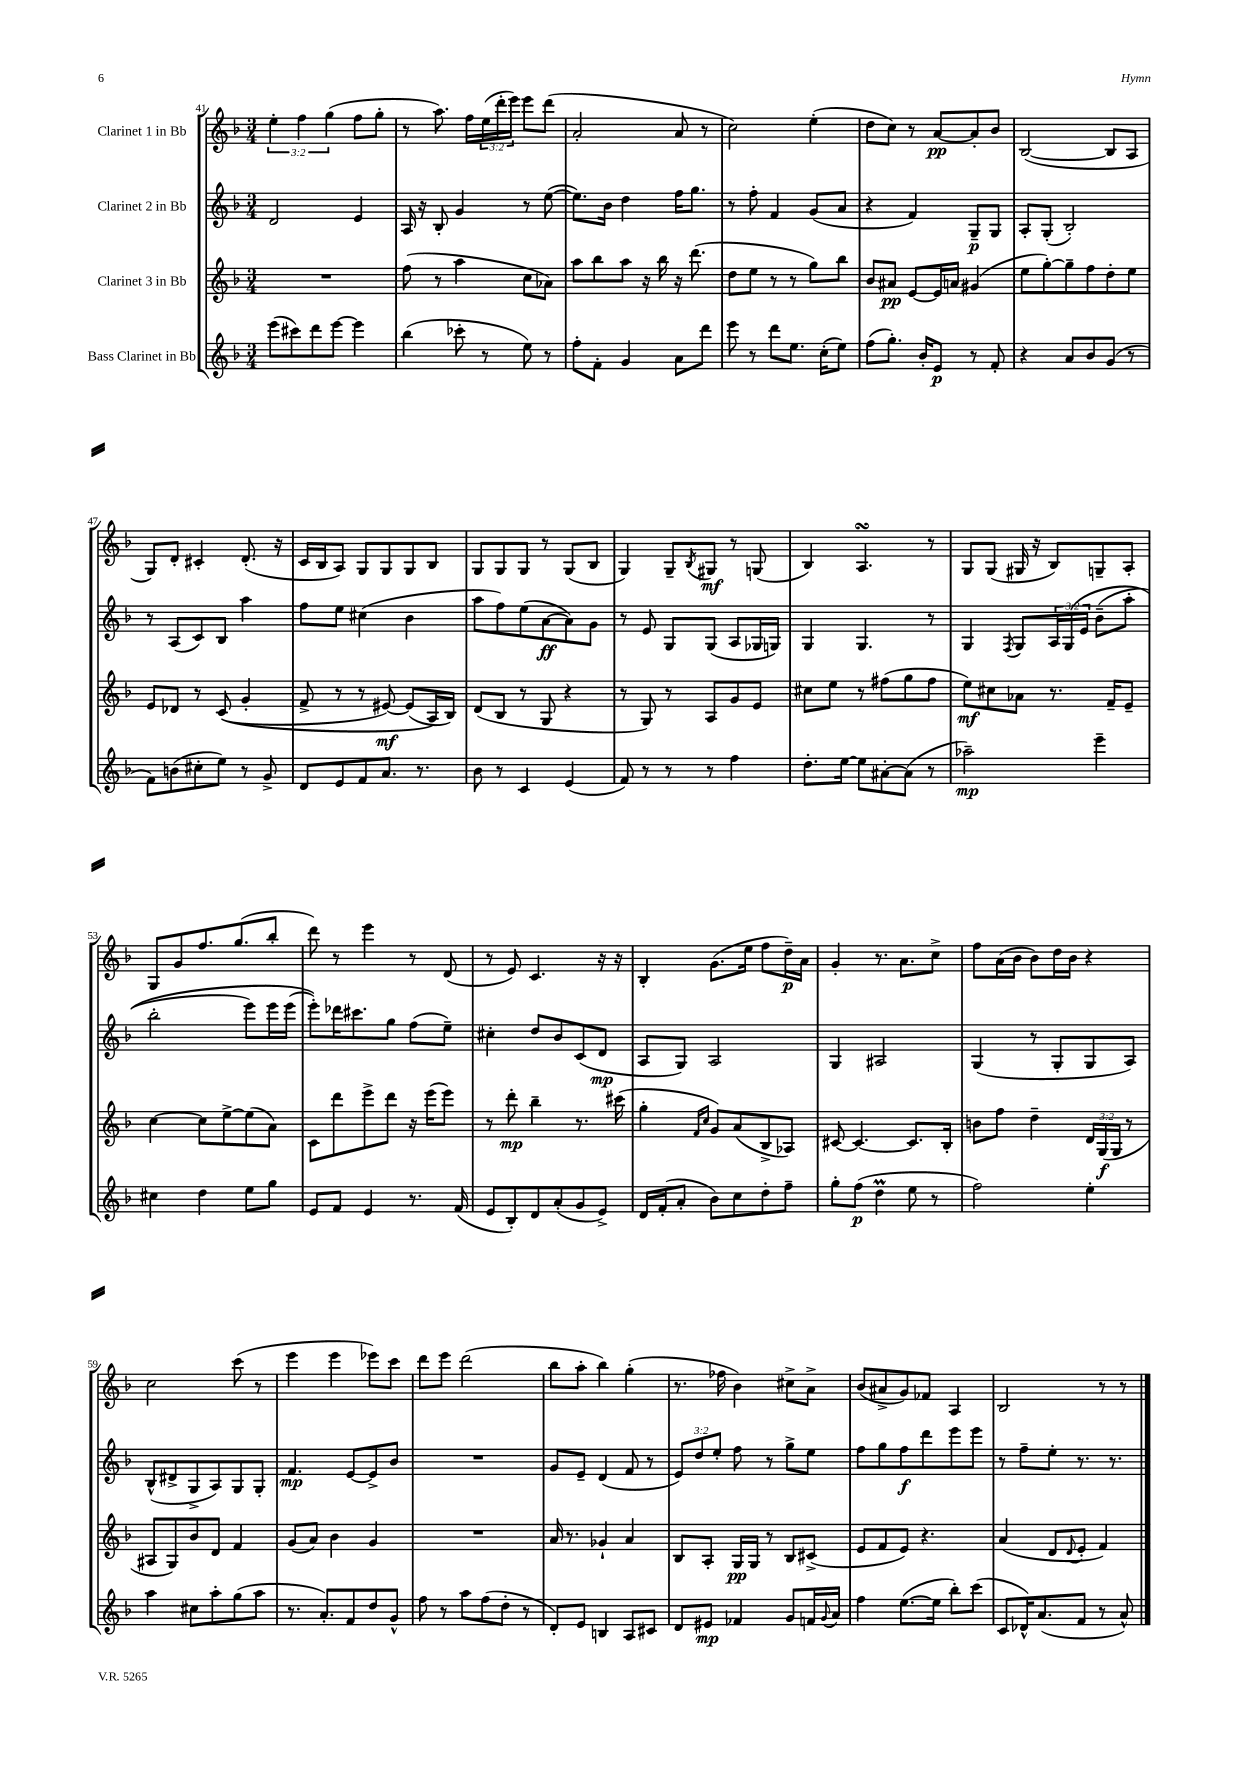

**kern	**dynam	**kern	**dynam	**kern	**dynam	**kern	**dynam
*part4	*part4	*part3	*part3	*part2	*part2	*part1	*part1
*staff4	*staff4	*staff3	*staff3	*staff2	*staff2	*staff1	*staff1
*I"Bass Clarinet in Bb	*	*I"Clarinet 3 in Bb	*	*I"Clarinet 2 in Bb	*	*I"Clarinet 1 in Bb	*
*clefG2	*	*clefG2	*	*clefG2	*	*clefG2	*
*k[b-]	*	*k[b-]	*	*k[b-]	*	*k[b-]	*
*M3/4	*	*M3/4	*	*M3/4	*	*M3/4	*
=41	=41	=41	=41	=41	=41	=41	=41
(8eee\L	.	2.r	.	2d/	.	6ee'\	.
8ccc#X\)	.	.	.	.	.	.	.
.	.	.	.	.	.	6ff\	.
8ddd\	.	.	.	.	.	.	.
.	.	.	.	.	.	(6gg\	.
[8eee\J	.	.	.	.	.	.	.
4eee\]	.	.	.	4e/	.	8ff\L	.
.	.	.	.	.	.	8gg'\J	.
=42	=42	=42	=42	=42	=42	=42	=42
(4bb-\	.	(8ff\	.	16A/	.	8r	.
.	.	.	.	16r	.	.	.
.	.	8r	.	8B-'/	.	8.aa\)	.
8ccc-X'\	.	4aa\	.	4g/	.	.	.
.	.	.	.	.	.	16ff\LL	.
8r	.	.	.	.	.	(24ee\	.
.	.	.	.	.	.	24ddd'\	.
.	.	.	.	.	.	24eee\JJ)	.
8ee\)	.	8cc\L	.	8r	.	8eee\L	.
8r	.	8a-X\J)	.	([8ee\	.	(8ddd\J	.
=43	=43	=43	=43	=43	=43	=43	=43
8ff'\L	.	8aa\L	.	8.ee\L])	.	2a'/	.
8f'\J	.	8bb-\	.	.	.	.	.
.	.	.	.	16b-\Jk	.	.	.
4g/	.	8aa\J	.	4dd\	.	.	.
.	.	16r	.	.	.	.	.
.	.	16bb-\	.	.	.	.	.
8a\L	.	16r	.	16ff\KL	.	8a/	.
.	.	(8.ddd\	.	8.gg\J	.	.	.
8ddd\J	.	.	.	.	.	8r	.
=44	=44	=44	=44	=44	=44	=44	=44
8eee\	.	8dd\L	.	8r	.	2cc\)	.
8r	.	8ee\J	.	8ff'\	.	.	.
8ddd\L	.	8r	.	4f/	.	.	.
8.ee\J	.	8r	.	.	.	.	.
.	.	8gg\L)	.	(8g/L	.	(4ee'\	.
(16cc'\KL	.	.	.	.	.	.	.
8ee\J)	.	8bb-\J	.	8a/J	.	.	.
=45	=45	=45	=45	=45	=45	=45	=45
(8ff\L	.	8b-/L	.	4r	.	8dd\L	.
8.gg'\J)	.	8a#X/J	pp	.	.	8cc\J)	.
.	.	[8e/L	.	4f/)	.	8r	.
16b-'/KL	.	.	.	.	.	.	.
8e/J	p	16e/L]	.	.	.	[8a/L	pp
.	.	16an/JJ	.	.	.	.	.
8r	.	(4g#X/	.	8G~/L	p	8a'/]	.
8f'/	.	.	.	8G/J	.	8b-/J	.
=46	=46	=46	=46	=46	=46	=46	=46
4r	.	8ee\L	.	8A'/L	.	([2B-/	.
.	.	[8gg'\)	.	(8G'/J	.	.	.
8a/L	.	8gg~\]	.	2B-'/)	.	.	.
8b-/	.	8ff\	.	.	.	.	.
(8g/J	.	8dd'\	.	.	.	8B-/L]	.
8r	.	8ee\J	.	.	.	8A/J	.
!!LO:LB:g=z
=47	=47	=47	=47	=47	=47	=47	=47
8f\L)	.	8e/L	.	8r	.	8G/L)	.
(8bn\	.	8d-X/J	.	(8A/L	.	8d'/J	.
8cc#X'\	.	8r	.	8c/)	.	4c#X'/	.
8ee\J)	.	((8c/	.	8B-/J	.	.	.
8r	.	4g'/	.	4aa\	.	(8.d'/	.
8g^/	.	.	.	.	.	.	.
.	.	.	.	.	.	16r	.
=48	=48	=48	=48	=48	=48	=48	=48
8d/L	.	8f^/	.	8ff\L	.	16c/LL	.
.	.	.	.	.	.	16B-/J	.
8e/	.	8r	.	8ee\J	.	8A/J)	.
8f/	.	8r	.	(4cc#X\	.	8G/L	.
8.a/J	.	[8e#X/)	mf	.	.	8G/	.
.	.	(8e#/L]	.	4b-\	.	8G/	.
8.r	.	.	.	.	.	.	.
.	.	16A/L)	.	.	.	8B-/J	.
.	.	16B-/JJ)	.	.	.	.	.
=49	=49	=49	=49	=49	=49	=49	=49
8b-\	.	(8d/L	.	8aa\L	.	8G/L	.
8r	.	8B-/J	.	8ff\)	.	8G/	.
4c/	.	8r	.	(8ee\	.	8G/J	.
.	.	8G/	.	[8a\	ff	8r	.
(4e/	.	4r	.	8a\])	.	(8G/L	.
.	.	.	.	8g\J	.	8B-/J	.
=50	=50	=50	=50	=50	=50	=50	=50
8f/)	.	8r	.	8r	.	4G/)	.
8r	.	8G/)	.	8e/	.	.	.
8r	.	8r	.	8G/L	.	8G~/L	.
.	.	.	.	.	.	8qB-/	.
8r	.	8A/L	.	(8G/J	.	8G#X/J	mf
4ff\	.	8g/	.	8A/L	.	8r	.
.	.	8e/J	.	16G-X/L	.	(8Gn/	.
.	.	.	.	16Gn/JJ)	.	.	.
=51	=51	=51	=51	=51	=51	=51	=51
8.dd'\L	.	8cc#X\L	.	4G/	.	4B-/)	.
.	.	8ee\J	.	.	.	.	.
[16ee\Jk	.	.	.	.	.	.	.
8ee\L]	.	8r	.	4.G/	.	4.AsSsS/	.
[8a#X'\	.	(8ff#X\L	.	.	.	.	.
(8a#\J]	.	8gg\	.	.	.	.	.
8r	.	8ff#\J	.	8r	.	8r	.
=52	=52	=52	=52	=52	=52	=52	=52
2aa-X~\)	mp	8ee\L)	mf	4G/	.	8G/L	.
.	.	8cc#X\	.	.	.	(8G/J	.
.	.	.	.	8qF/	.	.	.
.	.	8a-X\J	.	8G/L	.	16G#X/	.
.	.	.	.	.	.	16r	.
.	.	8.r	.	24A/L	.	8B-/L)	.
.	.	.	.	(24G/	.	.	.
.	.	.	.	24e/JJ	.	.	.
4eee~\	.	.	.	(8b-~\L	.	8Gn~/	.
.	.	16f~/KL	.	.	.	.	.
.	.	8e~/J	.	8aa'\J	.	8A'/J	.
!!LO:LB:g=z
=53	=53	=53	=53	=53	=53	=53	=53
4cc#X\	.	[4cc\	.	2bb-'\	.	8G/L	.
.	.	.	.	.	.	8g/	.
4dd\	.	8cc\L]	.	.	.	8.ff/	.
.	.	[8ee^\	.	.	.	.	.
.	.	.	.	.	.	(8.gg/	.
8ee\L	.	(8ee\]	.	8eee\L)	.	.	.
8gg\J	.	8a\J)	.	16eee\L	.	8bb-'/J	.
.	.	.	.	(16eee\JJ	.	.	.
=54	=54	=54	=54	=54	=54	=54	=54
8e/L	.	8c\L	.	8eee'\L))	.	8ddd\)	.
8f/J	.	8ddd\	.	16ddd-X\K	.	8r	.
.	.	.	.	8.ccc#X\	.	.	.
4e/	.	8eee^\	.	.	.	4eee\	.
.	.	8ddd\J	.	8gg\J	.	.	.
8.r	.	16r	.	(8ff\L	.	8r	.
.	.	(16eee\KL	.	.	.	.	.
.	.	8eee\J)	.	8ee~\J)	.	(8d/	.
(16f/	.	.	.	.	.	.	.
=55	=55	=55	=55	=55	=55	=55	=55
8e/L	.	8r	.	4cc#X'\	.	8r	.
8B-'/)	.	8ddd'\	mp	.	.	8e/)	.
8d/	.	4bb-~\	.	8dd/L	.	4.c/	.
(8a'/	.	.	.	8b-/	.	.	.
8g/	.	8.r	.	(8c/	.	.	.
8e^/J)	.	.	.	8d/J	mp	16r	.
.	.	(16ccc#X\	.	.	.	16r	.
=56	=56	=56	=56	=56	=56	=56	=56
16d/LL	.	4gg'\	.	8A/L	.	4B-'/	.
(16f'/J	.	.	.	.	.	.	.
8a'/J	.	.	.	8G/J)	.	.	.
.	.	16qqf/LL	.	.	.	.	.
.	.	16qqcc/JJ	.	.	.	.	.
8b-\L)	.	8g/L)	.	2A/	.	(8.g\L	.
8cc\	.	(8a/	.	.	.	.	.
.	.	.	.	.	.	16ee\Jk	.
8dd'\	.	8B-^/	.	.	.	8ff\L	.
8ff~\J	.	8A-X/J)	.	.	.	16dd~\L)	p
.	.	.	.	.	.	16a\JJ	.
=57	=57	=57	=57	=57	=57	=57	=57
8gg'\L	.	[8c#X/	.	4G/	.	4g'/	.
(8ff\J	p	4.c#/_	.	.	.	.	.
4ddM\	.	.	.	2A#X/	.	8.r	.
.	.	.	.	.	.	8.a\L	.
8ee\	.	8.c#/L]	.	.	.	.	.
8r	.	.	.	.	.	8cc^\J	.
.	.	16B-'/Jk	.	.	.	.	.
=58	=58	=58	=58	=58	=58	=58	=58
2ff\)	.	8bn\L	.	(4G/	.	8ff\L	.
.	.	8ff\J	.	.	.	(16a\L	.
.	.	.	.	.	.	16b-\JJ	.
.	.	4dd~\	.	8r	.	8b-\L)	.
.	.	.	.	8G'/L	.	16dd\L	.
.	.	.	.	.	.	16b-\JJ	.
4ee'\	.	24d/LL	.	8G/	.	4r	.
.	.	(24G/	f	.	.	.	.
.	.	24G/JJ	.	.	.	.	.
.	.	8r	.	8A/J)	.	.	.
!!LO:LB:g=z
=59	=59	=59	=59	=59	=59	=59	=59
4aa\	.	8A#X/L	.	(8B-^^/L	.	2cc\	.
.	.	8G/)	.	8d#X^/	.	.	.
8cc#X\L	.	8b-/	.	8G^/	.	.	.
8aa'\	.	8d/J	.	8A/)	.	.	.
(8gg\	.	4f/	.	8G/	.	(8ccc\	.
8aa\J	.	.	.	8G'/J	.	8r	.
=60	=60	=60	=60	=60	=60	=60	=60
8.r	.	(8g/L	.	4.f/	mp	4eee\	.
.	.	8a/J)	.	.	.	.	.
8.a'/L)	.	.	.	.	.	.	.
.	.	4b-\	.	.	.	4eee\	.
8f/	.	.	.	[8e/L	.	.	.
8dd/	.	4g/	.	8e^/]	.	8eee-X\L)	.
8g^^/J	.	.	.	8b-/J	.	8ccc\J	.
=61	=61	=61	=61	=61	=61	=61	=61
8ff\	.	2.r	.	2.r	.	8ddd\L	.
8r	.	.	.	.	.	8eee\J	.
8aa\L	.	.	.	.	.	(2ddd\	.
(8ff\	.	.	.	.	.	.	.
8dd'\J	.	.	.	.	.	.	.
8r	.	.	.	.	.	.	.
=62	=62	=62	=62	=62	=62	=62	=62
8d'/L)	.	16a/	.	8g/L	.	8bb-\L	.
.	.	8.r	.	.	.	.	.
8e/J	.	.	.	8e~/J	.	8aa'\J	.
4Bn/	.	4g-X`/	.	(4d/	.	4bb-\)	.
8A/L	.	4a/	.	8f/	.	(4gg'\	.
8c#X/J	.	.	.	8r	.	.	.
=63	=63	=63	=63	=63	=63	=63	=63
8d/L	.	8B-/L	.	12e/L)	.	8.r	.
.	.	.	.	12dd/	.	.	.
8e#X/J	mp	8A'/J	.	.	.	.	.
.	.	.	.	12ee'/J	.	.	.
.	.	.	.	.	.	16ff-X\	.
4f-X/	.	16G/LL	pp	8ff\	.	4b-\)	.
.	.	16G/JJ	.	.	.	.	.
.	.	8r	.	8r	.	.	.
8g/L	.	8B-/L	.	8gg^\L	.	8cc#X^\L	.
16fn/L	.	(8c#X^/J	.	8ee\J	.	8a^\J	.
8qqg/	.	.	.	.	.	.	.
16a/JJ	.	.	.	.	.	.	.
=64	=64	=64	=64	=64	=64	=64	=64
4ff\	.	8e/L	.	8ff\L	.	(8b-/L	.
.	.	8f/	.	8gg\	.	8a#X^/	.
([8.ee\L	.	8e/J)	.	8ff\	f	8g/)	.
.	.	4.r	.	8ddd\	.	8f-X/J	.
16ee\Jk]	.	.	.	.	.	.	.
8bb-'\L)	.	.	.	8eee\	.	4A/	.
(8ccc\J	.	.	.	8eee\J	.	.	.
=65	=65	=65	=65	=65	=65	=65	=65
8c/L	.	(4a/	.	8r	.	2B-/	.
16d-X^^/K)	.	.	.	8ff~\L	.	.	.
(8.a/	.	.	.	.	.	.	.
.	.	8d/L	.	8ee'\J	.	.	.
.	.	8qqd/	.	.	.	.	.
8f/J	.	8e'/J	.	8.r	.	.	.
8r	.	4f/)	.	.	.	8r	.
.	.	.	.	8.r	.	.	.
8a^^/)	.	.	.	.	.	8r	.
==	==	==	==	==	==	==	==
*-	*-	*-	*-	*-	*-	*-	*-
